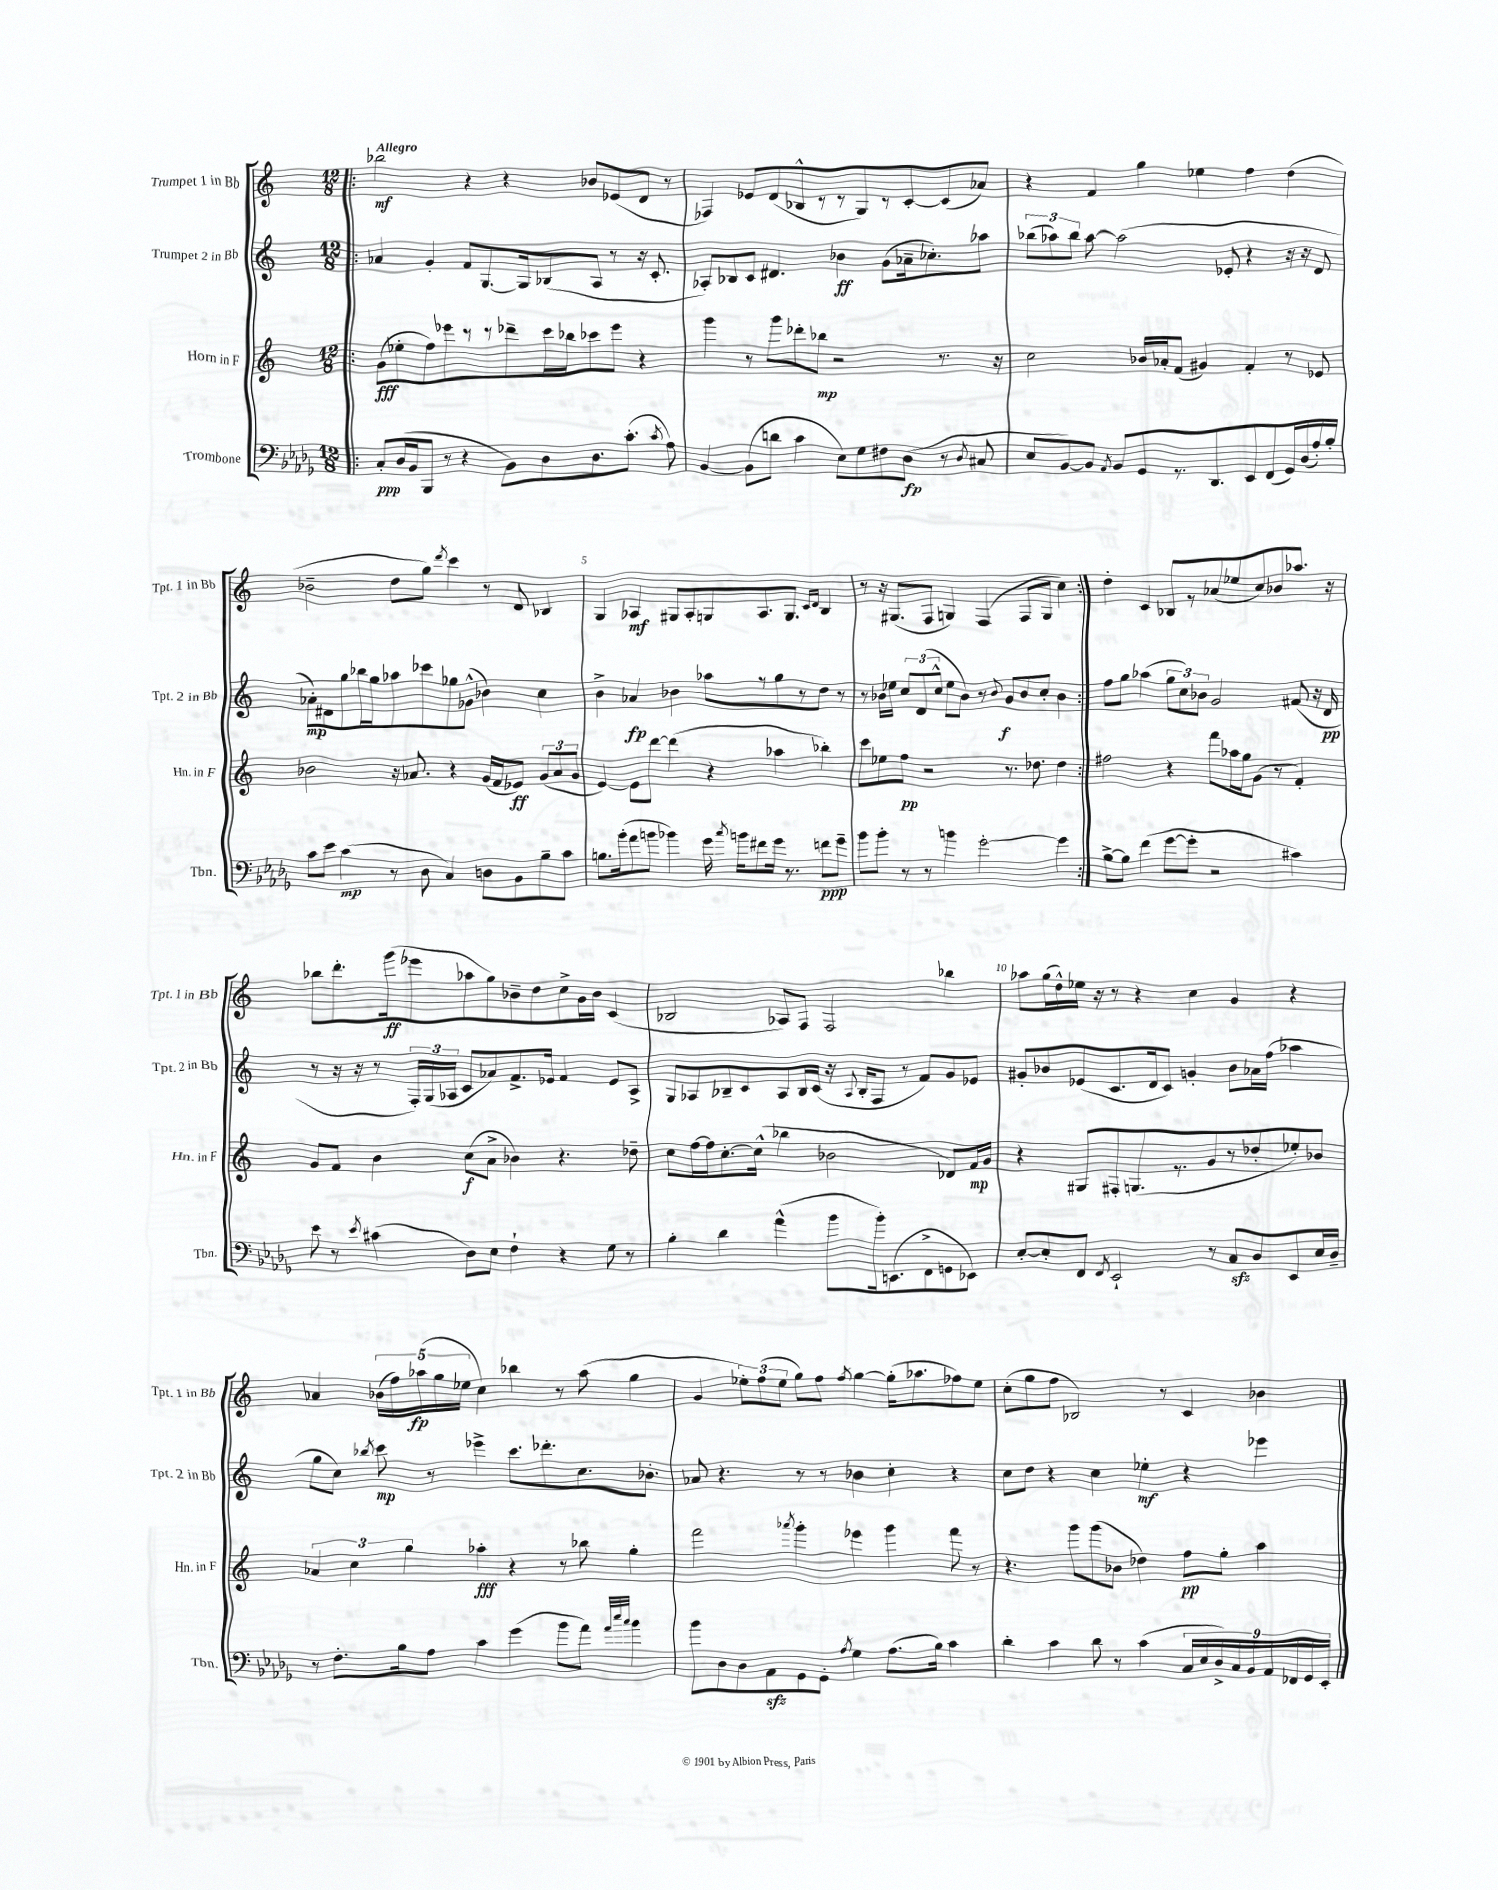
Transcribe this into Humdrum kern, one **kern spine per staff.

**kern	**kern	**kern	**kern
*staff4	*staff3	*staff2	*staff1
*clefF4	*clefG2	*clefG2	*clefG2
*k[b-e-a-d-g-]	*k[]	*k[]	*k[]
*M12/8	*M12/8	*M12/8	*M12/8
=!|:	=!|:	=!|:	=!|:
8C'	(8g	4a-	2bb-
(16D-	8ee-'	.	.
16BB-	.	.	.
8BBB-	8ff)	4g'	.
8r	8eee-	.	.
4r	8r	8f	4r
.	8r	[8.G	.
8BB-)	8ddd-~	.	4r
.	.	16G]	.
8D-	16ccc	(8B-	.
.	16bb-	.	.
8.D-	8ccc-	8A	8b-
.	8eee-	8r	(8e-
(8.c'	.	.	.
.	4r	16r	8d
.	.	8.c'	.
8qc	.	.	.
8A-)	.	.	8r
=	=	=	=
[4BB-	4ggg	8A-')	4F-)
.	.	8B-	.
(8BB-]	8r	8c	8e-
8d	8ggg	4.d#	(8d
4c	8ddd-'	.	8B-^^
.	8bb-	.	8r
8E-)	2r	4b-	8r
8G-	.	.	8G)
8F#	.	(8g	8r
(8D-	.	16a-~	[8c'
.	.	8.cc-')	.
8r	8.r	.	(8c]
8qD-	.	.	.
8C#	.	8aa-	8a-)
.	16r	.	.
=	=	=	=
8E-	2cc	(12bb-	4r
.	.	12aa-)	.
[8BB-)	.	.	.
.	.	12bb-	.
8BB-]	.	[8aa-	4f
8qAA-	.	.	.
8BB-	.	(2aa-]	.
8GG-	16b-	.	4gg
.	16a-'	.	.
8.r	(8f	.	.
.	4g#)	.	4ee-
8.DD-	.	.	.
.	.	8e-'	.
8EE-	4f'	4r	4ff
(8FF	.	.	.
16GG-)	8r	16r	(4dd
(16D-	.	16r	.
16A-')	8e-	8d	.
16B-'	.	.	.
=	=	=	=
8c	2b-	8a-')	2b-~
8e-	.	8d#	.
(4c	.	8gg	.
.	.	16bb-	.
.	.	16gg	.
8r	16r	8aa-	8dd
.	8.a-	.	.
8D-	.	8ccc-	8gg)
.	.	.	8qddd
4C)	4r	8gg-	4ccc
.	.	(8g-^^	.
8D	(16g	4b-)	8r
.	16f	.	.
8BB-	8e-)	.	8d
8B-~	(12g	4cc	4B-
.	12a-	.	.
8c	.	.	.
.	12g	.	.
=	=	=	=
8.B	[4e)	4b^	4G
(16b-'	.	.	.
8a-	8e]	4a-	4A-
8b	[8ddd	.	.
4b-)	(4ddd]	4b-	8G#
.	.	.	8A-'
16g-	4r	8aa-	8G
8qcc	.	.	.
16b	.	.	.
8f#	.	8r	8.A-
16g-	4aa-	8gg	.
8.r	.	.	8.G
.	.	8r	.
.	.	.	16qqc
.	.	.	16qqd
8f	4bb-')	8dd	4B
8g-~	.	8r	.
=	=	=	=
8b-	8ccc	8r	8r
8b-'	8ee-	16b-	16r
.	.	16ee-	(8.G#
8r	8ff	12cc	.
.	.	(12d	.
8r	2r	.	8F
.	.	12cc^^	.
4b	.	8ee-	4G)
.	.	8b-)	.
[2g-'	.	8r	(4F
.	.	8qqb-	.
.	8.r	8g	.
.	.	8b-	8F
.	8.dd-	.	.
.	.	8cc'	8G
4g-]	4dd-	4b-	4cc)
=:|!	=:|!	=:|!	=:|!
[8B-^	2ff#	8ff	4dd'
8B-]	.	8gg	.
(4f	.	(4aa-	4c
[8g-	4r	12gg	8B-
.	.	12cc)	.
8g-']	.	.	8r
.	.	12b-	.
2r	8fff	2g	(8a-
.	16aa-	.	8ee-
.	16gg	.	.
.	(8g	.	8cc)
.	8r	.	8b-
4c#)	4f')	(8f#	8.aa-
.	.	16r	.
.	.	16d	16r
=	=	=	=
8e-	8g	8r	8bb-
8r	8f	16r	8.ddd'
.	.	16r	.
8qe-	.	.	.
(4c#	4b	8r	.
.	.	.	(16ggg
.	.	24F')	8eee-
.	.	(24G	.
.	.	24A-	.
8D-)	(8cc	8c	8aa-
8E-	8a^	8a-)	8gg)
4F`	4b-)	8.f^	8b-~
.	.	.	8dd
.	.	16e-	.
4r	4.r	4f	8cc^
.	.	.	16g
.	.	.	16b-
8G-	.	8e-	(4c
8r	8dd-~	8A-^	.
=	=	=	=
4B-'	8cc	8G	2B-
.	[16ff	8A-	.
.	16ff]	.	.
4d-	[8.cc'	8B-~	.
.	.	8c	.
.	(16cc^^]	.	.
(4a-^^	4bb-	8A-	8A-)
.	.	16B-	8F
.	.	(16c	.
8b-	2b-	16r	2F
.	.	8qqA-	.
.	.	16B-'	.
16b-')	.	8F	.
(8.EE	.	.	.
.	.	8r	.
8FF^	.	8f)	.
8GG	8d-)	8g	4bb-
8EE-)	16f	8e-	.
.	16g	.	.
=	=	=	=
[8E-'	4r	8g#'	8aa-
8E-']	.	8b-	(16gg
.	.	.	16dd^^)
8FF	8G#	(8e-	16ee-
.	.	.	16r
8qFF	.	.	.
2EE-`	8F#'	8.c	8r
.	(8.G	.	4r
.	.	16d	.
.	.	8c)	.
.	8.r	.	.
.	.	4g'	4cc
8r	8g	.	.
8C	8r	8b-	4g
8D-	8dd-'	16a-	.
.	.	(16ff	.
8EE-	8ee-')	4aa-	4r
16E-	8b-	.	.
16D-~	.	.	.
=	=	=	=
8r	6a-	8gg	4a-
8.F'	.	8cc)	.
.	6cc	.	.
.	.	8qbb-	.
.	.	8ccc	(20b-
.	.	.	20ff)
16B-	.	.	.
.	6gg	.	.
.	.	.	(20aa-
8A-	.	8r	.
.	.	.	20gg
.	.	.	20ee-
4c	4aa-'	4eee-^	4cc)
(4g-	4r	8.ccc	4bb-
.	.	8.ddd-'	.
8b-	8r	.	8r
8a-)	8bb-	8.cc	(8aa-
32qqa-	.	.	.
32qqee-	.	.	.
32qqcc	.	.	.
4b-	4gg'	.	4gg
.	.	8.b-'	.
=	=	=	=
8b-	2fff	8a-	4g
8D-	.	4.r	.
8D-	.	.	12ee-')
.	.	.	(12ff
8AA-	.	.	.
.	.	.	12ee-
.	8qaaa-	.	.
8GG-	4ggg'	8r	8gg)
8GG-'	.	8r	8ff
8qA-	.	.	8qff
4G-	4eee-	4b-	[4gg
(8.A-	4ggg	4cc'	(16gg']
.	.	.	8.aa-
16B-)	.	.	.
4c	8fff	4r	8ff-)
.	8r	.	8ee-
=	=	=	=
4d-'	4.r	8cc	(8cc'
.	.	8dd	8gg
4c	.	4r	8ff
.	8ggg	.	2B-)
8d-	(8ggg	4cc	.
8r	8b-	.	.
(4c	4dd-)	4ee-'	.
.	.	.	8r
18C	8ff	4r	4c
18E-	.	.	.
18D-^)	.	.	.
.	8gg'	.	.
18C	.	.	.
18BB-	.	.	.
.	4aa	4eee-	4b-
18AA-	.	.	.
18FF-	.	.	.
18GG-	.	.	.
18EE-'	.	.	.
==	==	==	==
*-	*-	*-	*-
